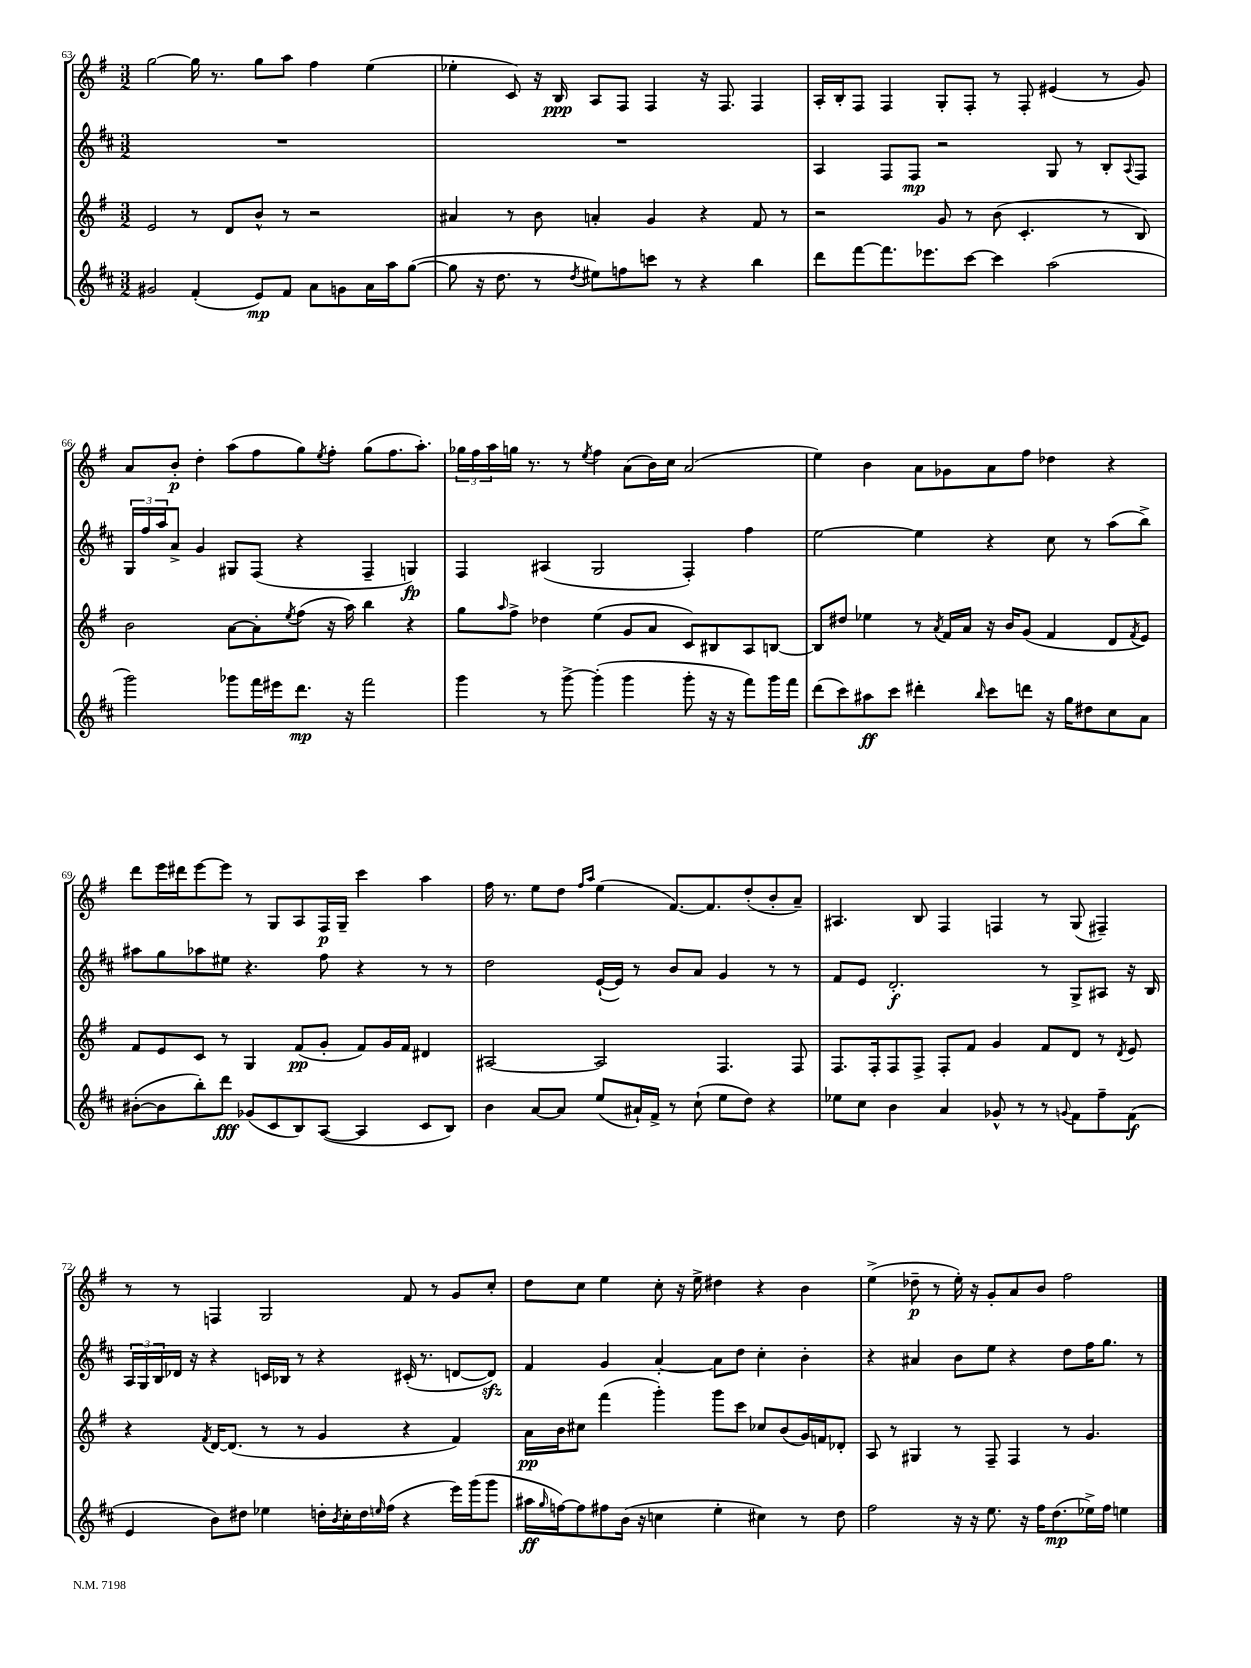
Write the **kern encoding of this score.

**kern	**dynam	**kern	**dynam	**kern	**dynam	**kern	**dynam
*part4	*part4	*part3	*part3	*part2	*part2	*part1	*part1
*staff4	*staff4	*staff3	*staff3	*staff2	*staff2	*staff1	*staff1
*clefG2	*	*clefG2	*	*clefG2	*	*clefG2	*
*k[f#c#]	*	*k[f#]	*	*k[f#c#]	*	*k[f#]	*
*M3/2	*	*M3/2	*	*M3/2	*	*M3/2	*
=63	=63	=63	=63	=63	=63	=63	=63
2g#X/	.	2e/	.	1.r	.	[2gg\	.
(4f#'/	.	8r	.	.	.	16gg\]	.
.	.	.	.	.	.	8.r	.
.	.	8d/L	.	.	.	.	.
8e/L)	mp	8b^^/J	.	.	.	8gg\L	.
8f#/J	.	8r	.	.	.	8aa\J	.
8a\L	.	2r	.	.	.	4ff#\	.
8gn\	.	.	.	.	.	.	.
16a\L	.	.	.	.	.	(4ee\	.
16aa\J	.	.	.	.	.	.	.
([8gg\J	.	.	.	.	.	.	.
=64	=64	=64	=64	=64	=64	=64	=64
8gg\]	.	4a#X/	.	1.r	.	4ee-X'\	.
16r	.	.	.	.	.	.	.
8.dd\	.	.	.	.	.	.	.
.	.	8r	.	.	.	8c/)	.
8r	.	8b\	.	.	.	16r	.
.	.	.	.	.	.	16B/	ppp
8qdd/	.	.	.	.	.	.	.
8ee#X\L)	.	4an'/	.	.	.	8A/L	.
8ffn\	.	.	.	.	.	8F#/J	.
8cccn\J	.	4g/	.	.	.	4F#/	.
8r	.	.	.	.	.	.	.
4r	.	4r	.	.	.	16r	.
.	.	.	.	.	.	8.F#/	.
4bb\	.	8f#/	.	.	.	4F#/	.
.	.	8r	.	.	.	.	.
=65	=65	=65	=65	=65	=65	=65	=65
8ddd\L	.	2r	.	4A/	.	16A'/LL	.
.	.	.	.	.	.	16B'/J	.
[8fff#\	.	.	.	.	.	8F#/J	.
8.fff#\]	.	.	.	8F#/L	.	4F#/	.
.	.	.	.	8F#/J	mp	.	.
8.eee-X\	.	.	.	.	.	.	.
.	.	8g/	.	2r	.	8G'/L	.
[8ccc#\J	.	8r	.	.	.	8F#'/J	.
4ccc#\]	.	(8b\	.	.	.	8r	.
.	.	4.c'/	.	.	.	8F#'/	.
(2aa\	.	.	.	8G/	.	(4e#X/	.
.	.	.	.	8r	.	.	.
.	.	8r	.	8B'/L	.	8r	.
.	.	.	.	8qqA/	.	.	.
.	.	8B/)	.	8F#/J	.	8g/)	.
!!LO:LB:g=z
=66	=66	=66	=66	=66	=66	=66	=66
2ggg\)	.	2b\	.	24G/LL	.	8a/L	.
.	.	.	.	24ff#/	.	.	.
.	.	.	.	24aa/J	.	.	.
.	.	.	.	8a^/J	.	8b'/J	p
.	.	.	.	4g/	.	4dd'\	.
8ggg-X\L	.	[8a\L	.	8G#X/L	.	(8aa\L	.
16fff#\L	.	8a'\]	.	(8F#/J	.	8ff#\	.
16eee#X\J	.	.	.	.	.	.	.
.	.	8qee/	.	.	.	.	.
8.ddd\J	mp	(8ff#\J	.	4r	.	8gg\)	.
.	.	.	.	.	.	8qee/	.
.	.	16r	.	.	.	8ff#'\J	.
16r	.	16aa\)	.	.	.	.	.
2fff#\	.	4bb\	.	4F#~/	.	(8gg\L	.
.	.	.	.	.	.	8.ff#\	.
.	.	4r	.	4Gn/)	fp	.	.
.	.	.	.	.	.	8.aa'\J)	.
=67	=67	=67	=67	=67	=67	=67	=67
4ggg\	.	8gg\L	.	4F#/	.	24gg-X\LL	.
.	.	.	.	.	.	24ff#\	.
.	.	.	.	.	.	24aa\	.
.	.	16qqaa/	.	.	.	.	.
.	.	8ff#^\J	.	.	.	16ggn\JJ	.
.	.	.	.	.	.	8.r	.
8r	.	4dd-X\	.	(4A#X/	.	.	.
[8ggg^\	.	.	.	.	.	8r	.
.	.	.	.	.	.	8qee/	.
(4ggg'\]	.	(4ee\	.	2G/	.	4ff#\	.
4ggg\	.	8g/L	.	.	.	(8a\L	.
.	.	8a/J	.	.	.	16b\L)	.
.	.	.	.	.	.	16cc\JJ	.
8ggg'\	.	8c/L)	.	4F#'/)	.	(2a/	.
16r	.	8B#X/	.	.	.	.	.
16r	.	.	.	.	.	.	.
8fff#\L)	.	8A/	.	4ff#\	.	.	.
16ggg\L	.	[8Bn/J	.	.	.	.	.
16fff#\JJ	.	.	.	.	.	.	.
=68	=68	=68	=68	=68	=68	=68	=68
(8ddd\L	.	8B/L]	.	[2ee\	.	4ee\)	.
8ccc#\)	.	8dd#X/J	.	.	.	.	.
8aa#X\	ff	4ee-X\	.	.	.	4b\	.
8ccc#\J	.	.	.	.	.	.	.
4ddd#X'\	.	8r	.	4ee\]	.	8a\L	.
.	.	8qa/	.	.	.	.	.
.	.	16f#/LL	.	.	.	8g-X\	.
.	.	16a/JJ	.	.	.	.	.
16qqbb/	.	.	.	.	.	.	.
8ccc#\L	.	16r	.	4r	.	8a\	.
.	.	16b/KL	.	.	.	.	.
8dddn\J	.	(8g/J	.	.	.	8ff#\J	.
16r	.	4f#/	.	8cc#\	.	4dd-X\	.
16gg\KL	.	.	.	.	.	.	.
8dd#X\	.	.	.	8r	.	.	.
8cc#\	.	8d/L	.	(8aa\L	.	4r	.
.	.	8qf#/	.	.	.	.	.
8a\J	.	8e/J)	.	8bb^\J)	.	.	.
!!LO:LB:g=z
=69	=69	=69	=69	=69	=69	=69	=69
([8b#X'\L	.	8f#/L	.	8aa#X\L	.	8ddd\L	.
8b#\]	.	8e/	.	8gg\	.	16eee\L	.
.	.	.	.	.	.	16ddd#X\J	.
8bb'\)	.	8c/J	.	8aa-X\	.	[8eee\	.
8ddd\J	fff	8r	.	8ee#X\J	.	8eee\J]	.
(8g-X/L	.	4G/	.	4.r	.	8r	.
8c#/	.	.	.	.	.	8G/L	.
8B/)	.	(8f#/L	pp	.	.	8A/	.
([8A/J	.	8g'/J	.	8ff#\	.	16F#/L	p
.	.	.	.	.	.	16G~/JJ	.
4A/]	.	8f#/L)	.	4r	.	4ccc\	.
.	.	16g/L	.	.	.	.	.
.	.	16f#/JJ	.	.	.	.	.
8c#/L	.	4d#X/	.	8r	.	4aa\	.
8B/J)	.	.	.	8r	.	.	.
=70	=70	=70	=70	=70	=70	=70	=70
4b\	.	[2A#X/	.	2dd\	.	16ff#\	.
.	.	.	.	.	.	8.r	.
[8a/L	.	.	.	.	.	8ee\L	.
8a/J]	.	.	.	.	.	8dd\J	.
.	.	.	.	.	.	16qqff#/LL	.
.	.	.	.	.	.	16qqaa/JJ	.
(8ee/L	.	2A#/]	.	([16e`/LL	.	(4ee\	.
.	.	.	.	16e/JJ])	.	.	.
16a#X`/L)	.	.	.	8r	.	.	.
16f#^/JJ	.	.	.	.	.	.	.
8r	.	.	.	8b/L	.	[8.f#/L)	.
(8cc#`\	.	.	.	8a/J	.	.	.
.	.	.	.	.	.	8.f#/]	.
8ee\L	.	4.F#/	.	4g/	.	.	.
8dd\J)	.	.	.	.	.	(8dd'/	.
4r	.	.	.	8r	.	8b'/	.
.	.	8F#/	.	8r	.	8a~/J)	.
=71	=71	=71	=71	=71	=71	=71	=71
8ee-X\L	.	8.F#/L	.	8f#/L	.	4.A#X/	.
8cc#\J	.	.	.	8e/J	.	.	.
.	.	16F#'/k	.	.	.	.	.
4b\	.	8F#/	.	2.d'/	f	.	.
.	.	8F#^/J	.	.	.	8B/	.
4a/	.	8F#'/L	.	.	.	4F#/	.
.	.	8f#/J	.	.	.	.	.
8g-X^^/	.	4g/	.	.	.	4Fn/	.
8r	.	.	.	.	.	.	.
8r	.	8f#/L	.	8r	.	8r	.
8qqgn/	.	.	.	.	.	.	.
8f#\L	.	8d/J	.	8G^/L	.	(8G/	.
8ff#~\	.	8r	.	8A#X/J	.	4F#X~/)	.
.	.	8qd/	.	.	.	.	.
(8f#\J	f	8e/	.	16r	.	.	.
.	.	.	.	16B/	.	.	.
!!LO:LB:g=z
=72	=72	=72	=72	=72	=72	=72	=72
4e/	.	4r	.	24A/LL	.	8r	.
.	.	.	.	24G/	.	.	.
.	.	.	.	24B/	.	.	.
.	.	.	.	16d-X/JJ	.	8r	.
.	.	.	.	16r	.	.	.
.	.	8qf#/	.	.	.	.	.
8b\L)	.	[16d/KL	.	4r	.	4Fn/	.
.	.	(8.d/J]	.	.	.	.	.
8dd#X\J	.	.	.	.	.	.	.
4ee-X\	.	8r	.	16cn/LL	.	2G/	.
.	.	.	.	16B-X/JJ	.	.	.
.	.	8r	.	8r	.	.	.
16ddn'\LL	.	4g/	.	4r	.	.	.
8qb/	.	.	.	.	.	.	.
16cc#'\	.	.	.	.	.	.	.
16dd\	.	.	.	.	.	.	.
16qqeen/	.	.	.	.	.	.	.
(16ff#\JJ	.	.	.	.	.	.	.
4r	.	4r	.	(16c#X'/	.	8f#/	.
.	.	.	.	8.r	.	.	.
.	.	.	.	.	.	8r	.
16eee\LL)	.	4f#/)	.	[8dn/L	.	8g/L	.
(16ggg\J	.	.	.	.	.	.	.
8ggg\J	.	.	.	8dzz/J])	.	8cc'/J	.
=73	=73	=73	=73	=73	=73	=73	=73
16aa#X\LL	ff	16a\LL	pp	4f#/	.	8dd\L	.
16qqgg/	.	.	.	.	.	.	.
[16ffn\J)	.	16b\J	.	.	.	.	.
8ff\]	.	8cc#X\J	.	.	.	8cc\J	.
8ff#X\	.	(4fff#\	.	4g/	.	4ee\	.
(16b\Jk	.	.	.	.	.	.	.
16r	.	.	.	.	.	.	.
4ccn\	.	4ggg'\)	.	[4a'/	.	8cc'\	.
.	.	.	.	.	.	16r	.
.	.	.	.	.	.	16ee^\	.
4ee'\	.	8ggg\L	.	8a\L]	.	4dd#X\	.
.	.	8ccc\J	.	8dd\J	.	.	.
4cc#X\)	.	8cc-X/L	.	4cc#'\	.	4r	.
.	.	(8b/	.	.	.	.	.
8r	.	16g/L)	.	4b'\	.	4b\	.
.	.	16fn/J	.	.	.	.	.
8dd\	.	8d-X'/J	.	.	.	.	.
=74	=74	=74	=74	=74	=74	=74	=74
2ff#\	.	8A/	.	4r	.	(4ee^\	.
.	.	8r	.	.	.	.	.
.	.	4G#X/	.	4a#X/	.	8dd-X~\	p
.	.	.	.	.	.	8r	.
16r	.	8r	.	8b\L	.	16ee'\)	.
16r	.	.	.	.	.	16r	.
8.ee\	.	8F#~/	.	8ee\J	.	8g'/L	.
.	.	4F#/	.	4r	.	8a/	.
16r	.	.	.	.	.	.	.
16ff#\KL	.	.	.	.	.	8b/J	.
(8.dd\	mp	.	.	.	.	.	.
.	.	8r	.	8dd\L	.	2ff#\	.
16ee-X^\L)	.	4.g/	.	16ff#\K	.	.	.
16ff#\JJ	.	.	.	8.gg\J	.	.	.
4een\	.	.	.	.	.	.	.
.	.	.	.	8r	.	.	.
==	==	==	==	==	==	==	==
*-	*-	*-	*-	*-	*-	*-	*-
